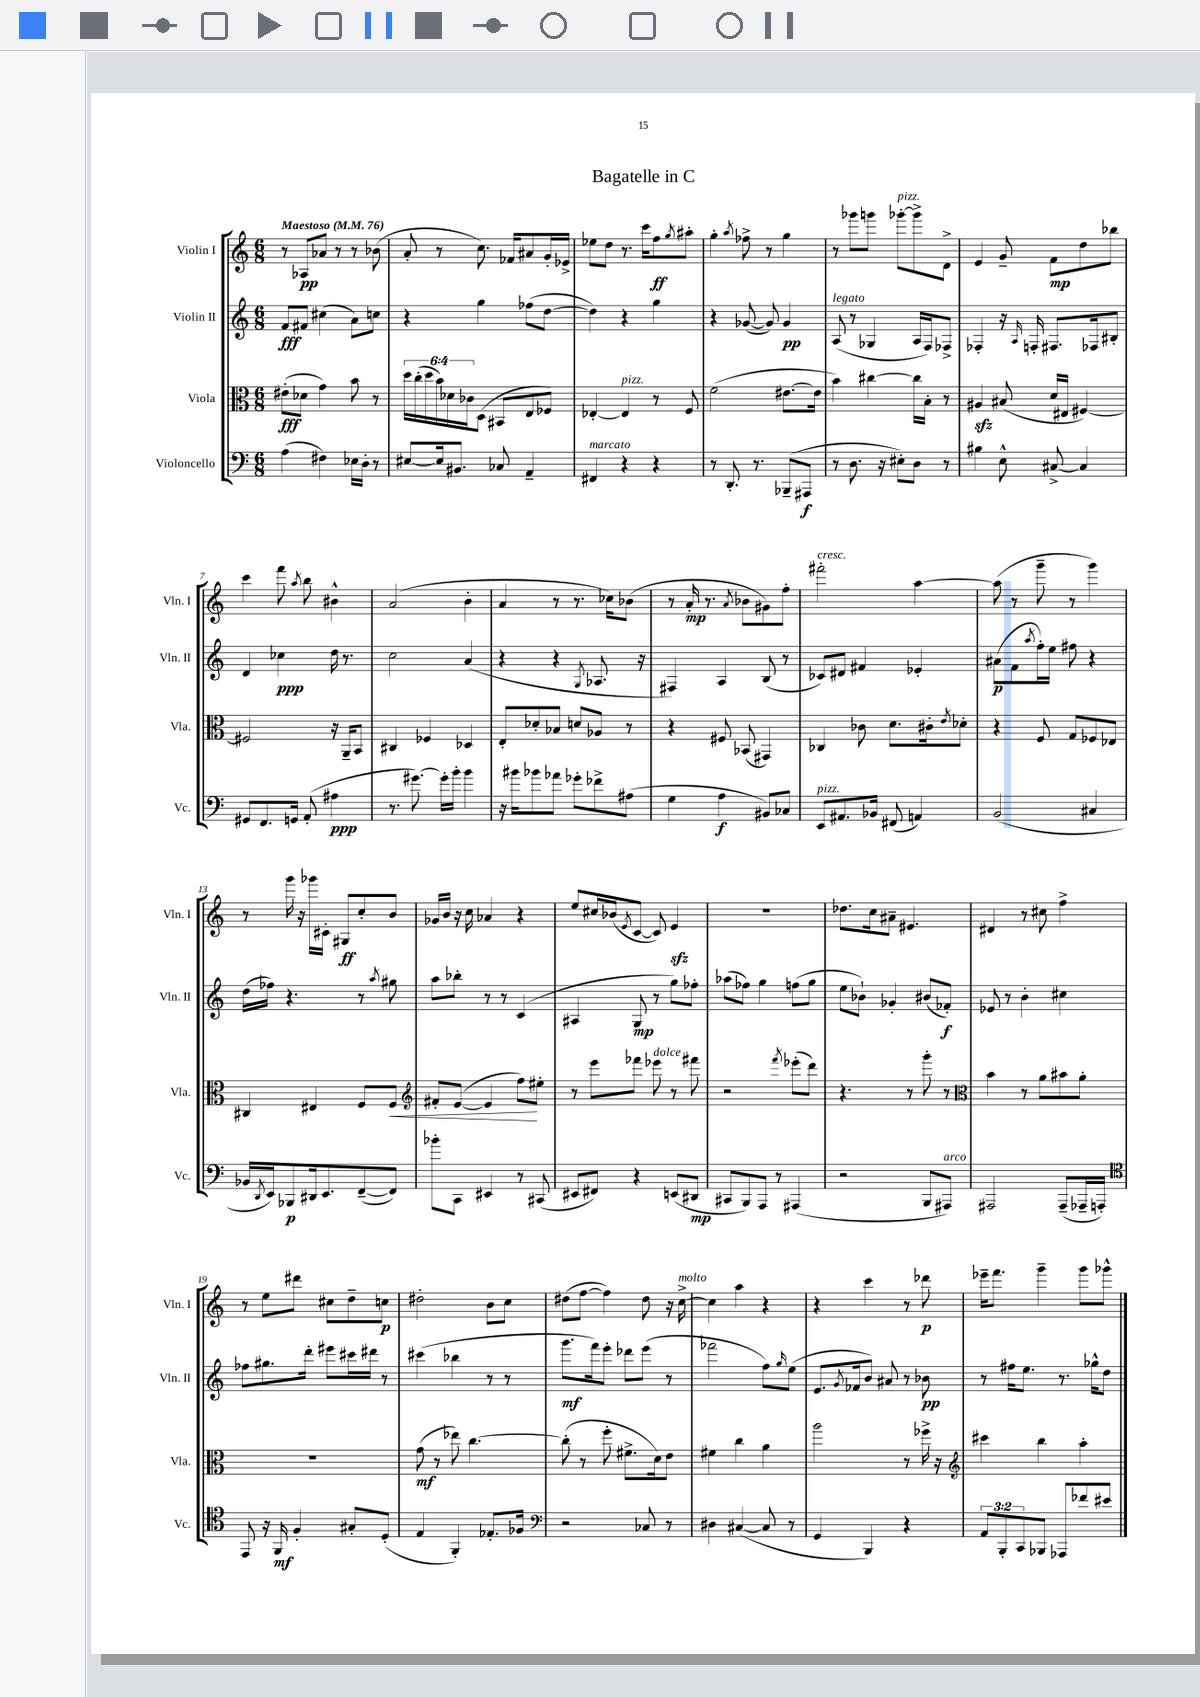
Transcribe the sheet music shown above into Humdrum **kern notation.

**kern	**kern	**kern	**kern
*staff4	*staff3	*staff2	*staff1
*clefF4	*clefC3	*clefG2	*clefG2
*k[]	*k[]	*k[]	*k[]
*M6/8	*M6/8	*M6/8	*M6/8
*MM76	*MM76	*MM76	*MM76
(4A\	(8e#'\L	8f/L	8r
.	8d-\J	8f#/J	8A-/L
4F#\)	4g\)	(4cc#\	8a-/J
.	.	.	8r
16E-\LL	8b\	8a\L)	8r
16D'\JJ	.	.	.
8r	8r	8cc\J	(8b-\
=	=	=	=
[8E#/L	24dd\LL	4r	8a'/
.	(24cc'\	.	.
.	24dd\	.	.
16E#/]k	24b\)	.	8r
.	24d-\	.	.
8.BB#/J	.	.	.
.	24c-\J	.	.
.	(8D\J	4gg\	8.cc\)
8C-/	8BB#/L	.	.
.	.	.	16f-/LK
4AA~/	8E/	(8ff-\L	8a#/
.	8F-/J)	[8dd\J	16g'/L
.	.	.	16e-^/JJ
=	=	=	=
4FF#/	[4E-'/	4dd\])	8ee-\L
.	.	.	8dd\J
4r	4E-/]	4r	8.r
.	.	.	16ccc\LK
4r	8r	4gg\	8ff\
.	.	.	8qgg/
.	8F/	.	8aa#'\J
=	=	=	=
8r	(2f\	4r	4gg'\
8.DD'/	.	.	.
.	.	.	8qaa/
.	.	([8g-/	8ff-^\
8.r	.	.	.
.	.	8g-/])	8r
(8BBB-~/L	[8.e#\L	4g-/	4gg\
8AAA#/J	.	.	.
.	16e#\]Jk	.	.
=	=	=	=
8r	4b\)	(8A/	8r
8.D\	.	8r	8ggg-\L
.	[4cc#\	4G-/	8ggg\J
16r	.	.	.
8E#'\L)	.	.	[8ggg-'\L
8D\J	16cc#\]LL	16A/LL	8ggg-^\]
.	16B'\JJ	16F/J)	.
8r	8r	8F-^/J	8d^\J
=	=	=	=
4B#\	4A#/	4F-'/	4e/
8E^^\	(8B#/	16r	8g~/
.	.	16qqA/	.
.	.	16F'/	.
[8C#^/	16d/LL	8.F#/L	8f\L
.	16E#/JJ	.	.
4C#/]	[4F#/)	.	8dd\
.	.	16F-/k	.
.	.	8B#'/J	8bb-\J
=	=	=	=
8GG#/L	2F#/]	4d/	4ccc\
8.FF/	.	.	.
.	.	4cc-\	8fff\
16GG/Jk	.	.	.
.	.	.	8qaa/
(8AA'/	.	.	8bb\
4A#\	16r	16dd\	4b#^^\
.	16AA~/LK	8.r	.
.	8BB/J	.	.
=	=	=	=
8.r	4C#/	2cc\	(2a/
[8.g#\)	.	.	.
.	4F-/	.	.
16g#'\]LL	.	.	.
16b'\JJ	.	.	.
4b\	4D-/	(4a/	4b'\
=	=	=	=
16r	8E'/L	4r	4a/
16b#\LK	.	.	.
8b-\	8d-'/	.	.
8a-\J	8B-/J	4r	8r
8g-'\L	8d/L	.	8.r
.	.	8qG/	.
8f-^\	8A-/J	8.A-/	.
.	.	.	16cc-\LK)
(8A#\J	8r	.	(8b-\J
.	.	16r	.
=	=	=	=
4G\	4r	4F#/)	8r
.	.	.	16a'/
.	.	.	8.r
4A\	8F#/	4A/	.
.	.	.	8qa/
.	(8BB-/	.	8b-\L
8BB#/L)	4GG#/)	(8B/	8g#\)
8C-/J	.	8r	8ff'\J
=	=	=	=
8EE/L	4C-/	8c-/L)	2fff#'\
8.AA#/	.	8d#/J	.
.	8c-\	4f#/	.
16BB-/Jk	.	.	.
(8FF#/	8.d\L	.	.
4AA/)	.	4e-'/	[4aa\
.	16c#'\k	.	.
.	8qe/	.	.
.	8d-'\J	.	.
=	=	=	=
(2BB/	4r	(8a#\L	(8aa\]
.	.	8f\	8r
.	.	8qaa/	.
.	8F/	16ff'\L)	8ggg~\
.	.	16ee\JJ	.
.	8G/L	8ff#\	8r
4C#/	8F-/	4r	4ggg\)
.	8E-/J	.	.
=	=	=	=
16BB-/LL	4C#/	(16dd\LL	8r
8qDD/	.	.	.
16EE/J)	.	16ff-\JJ)	.
8BBB-/	.	4.r	16ggg\
.	.	.	16r
16DD#/k	4E#/	.	16ggg-\LL
8.EE/	.	.	16c#'\JJ
.	.	.	8G#/L
([8FF~/	8F/L	8r	8cc'/
.	.	8qaa/	.
8FF/]J)	8F/J	8gg#\	8b/J
=	=	=	=
*	*clefG2	*	*
8b-'\L	8f#'/L	8aa\L	16g-/LL
.	.	.	16b/JJ
8CC\J	([8e/J	8bb-'\J	16r
.	.	.	16cc\
4EE#/	4e/]	8r	4a-/
.	.	8r	.
8r	8ff\L)	(4c/	4r
(8CC#/	8ee#'\J	.	.
=	=	=	=
8EE#/L	8r	4A#/	8ee/L
8FF#/J)	8eee\L	.	16cc#/L
.	.	.	(16b-/J
.	.	.	8qe/
4r	8fff-\J	8G/	[8c/J
.	8eee-\	8r	8c/])
(8EE/L	8r	8gg\L)	4e/
8DD#/J	8fff#\	8ff-'\J	.
=	=	=	=
8CC#/L	2r	(8aa-\L	2.r
8BBB/)	.	8ff-\J)	.
8AAA/J	.	4gg\	.
8r	.	.	.
.	8qfff/	.	.
(4AAA#/	(8eee-'\L	(8ff\L	.
.	8ddd\J)	8gg\J	.
=	=	=	=
2r	4.r	8ee\L	8.dd-\L
.	.	8b-`\J)	.
.	.	.	16cc\k
.	.	4g-'/	8a#~\J
.	8r	.	4.e#/
8BBB/L	8ggg'\	(8b#/L	.
8AAA#/J)	8r	8f-'/J)	.
=	=	=	=
*	*clefC3	*	*
2AAA#/	4b\	8e-/	4d#/
.	.	8r	.
.	8r	4b'\	8r
.	8a\L	.	8cc#\
(8AAA#~/L	8b#\	4cc#\	4ff^\
16AAA-~/L	8a'\J	.	.
16AAA'/JJ)	.	.	.
=	=	=	=
*clefC4	*	*	*
8EE/	2.r	8ff-\L	8r
16r	.	8.gg#\	8ee\L
16FF/	.	.	.
4F'/	.	.	8ddd#\J
.	.	16ddd'\Jk	.
.	.	8eee#\L	8cc#\L
8G#'/L	.	16ccc#\L	8dd~\
.	.	16ddd#\JJ	.
(8D'/J	.	8r	8cc\J
=	=	=	=
4E/	(8g\	(4ccc#\	2dd#'\
.	8r	.	.
4FF'/)	8ee-\)	4bb-\	.
.	[4.cc\	.	.
8.E-'/L	.	8r	8b\L
.	.	8r	8cc\J
16F-/Jk	.	.	.
=	=	=	=
*clefF4	*	*	*
2r	(8cc'\]	8.ggg\L	(8dd#\L
.	8r	.	[8ff\J
.	.	16fff\k)	.
.	8ff'\	8eee'\J	4ff\])
.	8.f#^\L	8ddd-\L	.
8C-/	.	(8eee\J	8dd#\
.	16d\k)	.	.
8r	8e\J	8r	16r
.	.	.	[16cc^\
=	=	=	=
4D#\	4f#\	2fff-\	4cc\]
([4C#/	4cc\	.	4aa\
8C#/]	4a\	8ff\L)	4r
.	.	16qqgg/	.
8r	.	(8ee\J	.
=	=	=	=
4GG/	2aa\	8.e/L	4r
.	.	8qg/	.
.	.	16f-/k	.
4BBB/)	.	8b/J)	4ccc\
.	.	8a#/	.
4r	8r	8r	8r
.	16ff-^\	8b-\	8ddd-\
.	16r	.	.
=	=	=	=
*	*clefG2	*	*
12AA/L	4ccc#\	8r	16eee-~\LK
.	.	.	8.fff\J
12BBB'/	.	.	.
.	.	16ff#\LK	.
12CC/	.	.	.
.	.	8.ee\J	.
8BBB-/J	4bb\	.	4ggg~\
8AAA-/L	.	8.r	.
8f-/	4aa'\	.	8ggg\L
.	.	16gg-^^\LK	.
8e#/J	.	8dd\J	8ggg-^^\J
==	==	==	==
*-	*-	*-	*-
